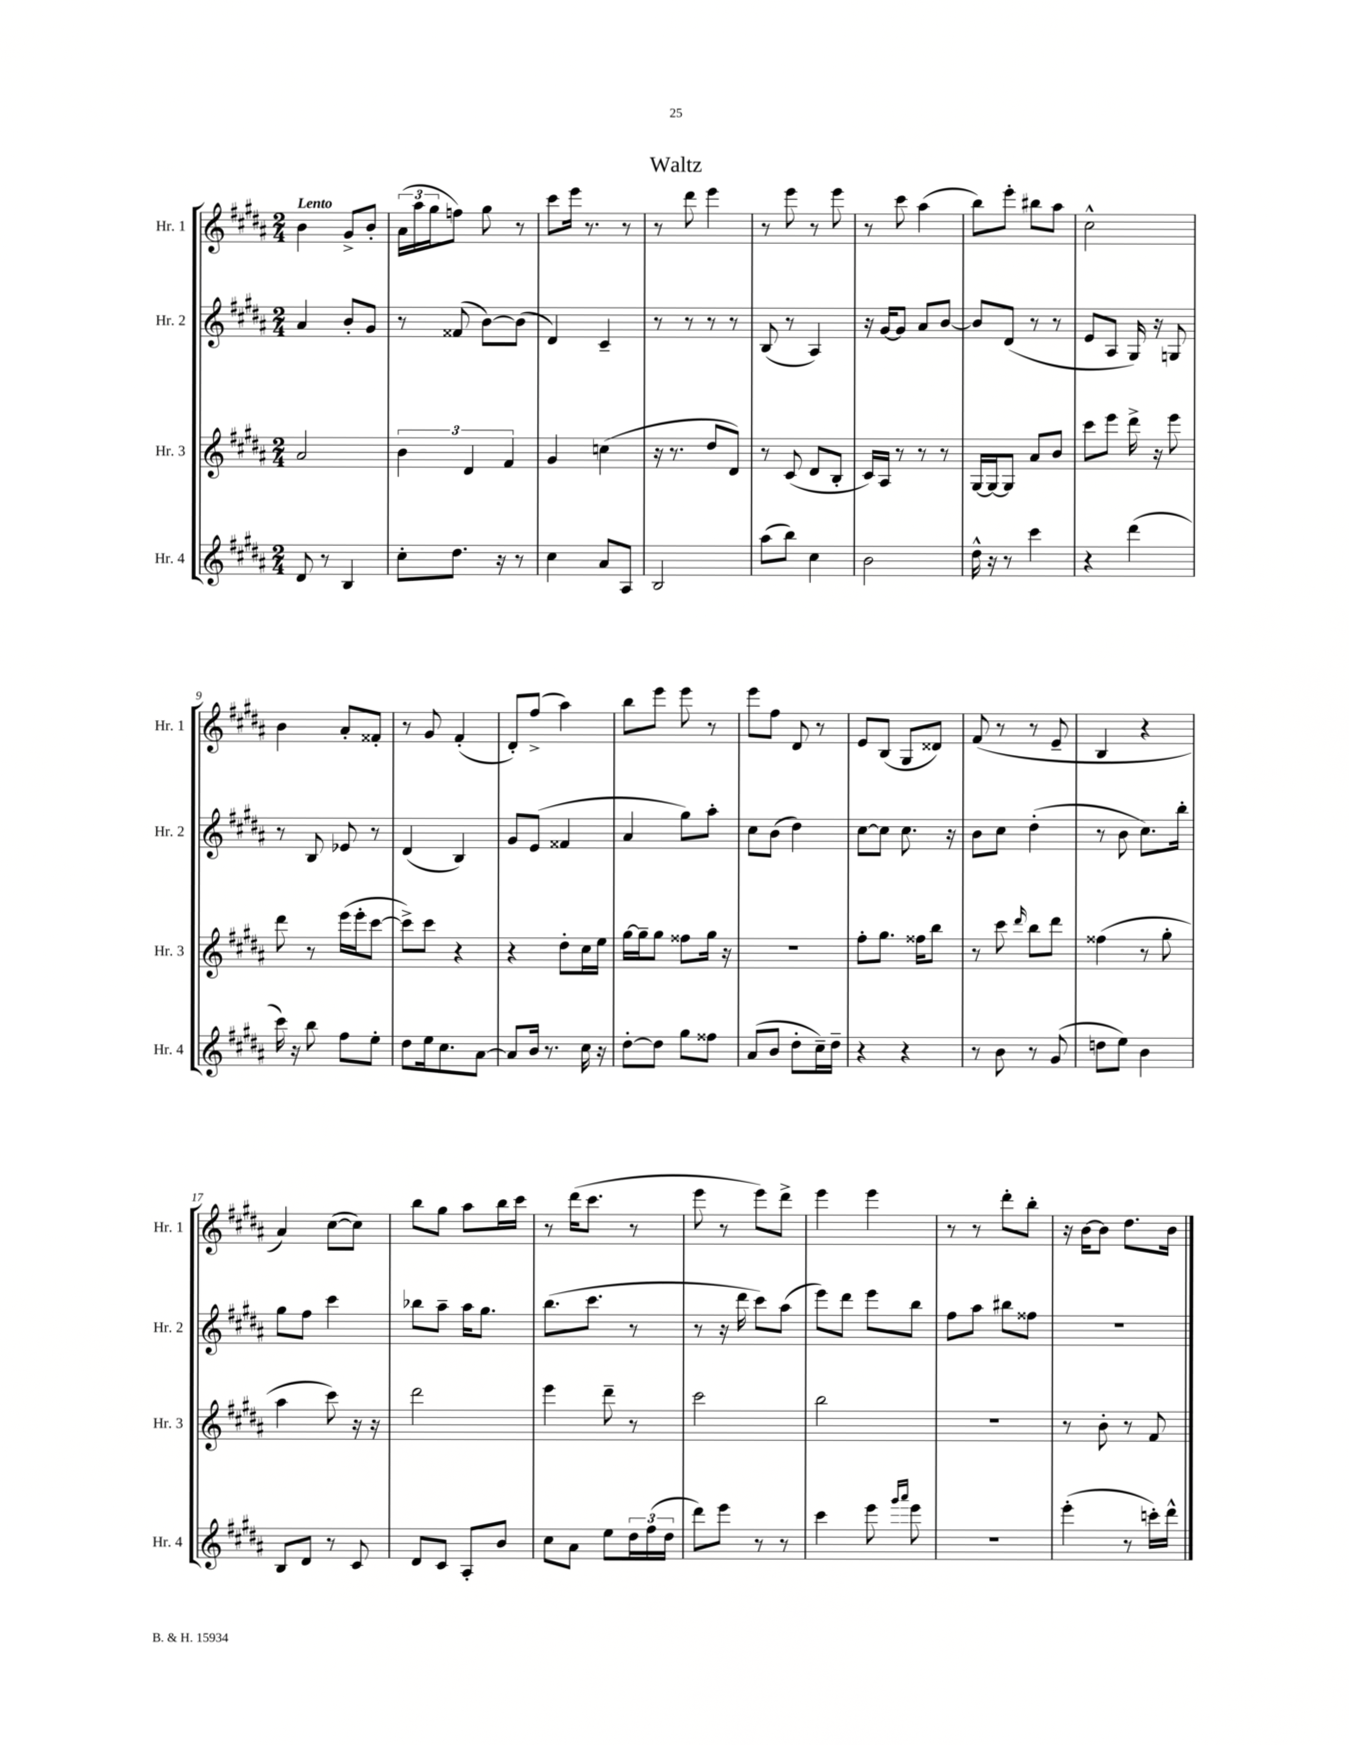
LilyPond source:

\header { title = "Waltz" }
<<
\new StaffGroup <<
\new Staff = "s0" \with { instrumentName = "Hr. 1" shortInstrumentName = "Hr. 1" } {
    \clef treble \key b \major \numericTimeSignature \time 2/4 \tempo "Lento"
    b'4 gis'8-> b'8-. |
    \tuplet 3/2 { ais'16( ais''16 gis''16 } f''8) gis''8 r8 |
    cis'''8 e'''16 r8. r8 |
    r8 dis'''8 e'''4 |
    r8 e'''8 r8 e'''8 |
    r8 cis'''8 ais''4( |
    b''8) e'''8-. bis''8 ais''8 |
    cis''2-^ |
    b'4 ais'8-. fisis'8-. |
    r8 gis'8 fis'4-.( |
    dis'8-.) fis''8->( ais''4) |
    b''8 e'''8 e'''8 r8 |
    e'''8 fis''8 dis'8 r8 |
    e'8 b8( gis8 disis'8) |
    fis'8( r8 r8 e'8-- |
    b4 r4 |
    ais'4) cis''8~( cis''8) |
    b''8 gis''8 ais''8 b''16 cis'''16 |
    r8 dis'''16( cis'''8. r8 |
    e'''8 r8 e'''8) dis'''8-> |
    e'''4 e'''4 |
    r8 r8 dis'''8-. b''8-. |
    r16 b'16~ b'8 dis''8. b'16 \bar "|." |
}
\new Staff = "s1" \with { instrumentName = "Hr. 2" shortInstrumentName = "Hr. 2" } {
    \clef treble \key b \major \numericTimeSignature \time 2/4
    ais'4 b'8-. gis'8 |
    r8 fisis'8( b'8~) b'8( |
    dis'4) cis'4-- |
    r8 r8 r8 r8 |
    b8( r8 ais4) |
    r16 gis'16~ gis'8 ais'8 b'8~ |
    b'8 dis'8( r8 r8 |
    e'8 ais8 gis16) r16 g8 |
    r8 b8 ees'8 r8 |
    dis'4( b4) |
    gis'8 e'8( fisis'4 |
    ais'4 gis''8) ais''8-. |
    cis''8 b'8( dis''4) |
    cis''8~ cis''8 cis''8. r16 |
    b'8 cis''8 dis''4-.( |
    r8 b'8 cis''8.) b''16-. |
    gis''8 fis''8 cis'''4 |
    bes''8 ais''8-- ais''16 gis''8. |
    b''8.( cis'''8. r8 |
    r8 r16 dis'''16 cis'''8) ais''8( |
    e'''8) dis'''8 e'''8 b''8 |
    fis''8 ais''8 bis''8 fisis''8 |
    R2 \bar "|." |
}
\new Staff = "s2" \with { instrumentName = "Hr. 3" shortInstrumentName = "Hr. 3" } {
    \clef treble \key b \major \numericTimeSignature \time 2/4
    ais'2 |
    \tuplet 3/2 { b'4 dis'4 fis'4 } |
    gis'4 c''4( |
    r16 r8. dis''8 dis'8) |
    r8 cis'8( dis'8 b8-. |
    cis'16) ais16 r8 r8 r8 |
    gis16~ gis16~ gis8 ais'8 b'8 |
    cis'''8 e'''8 dis'''16-> r16 e'''8 |
    dis'''8 r8 e'''16( e'''16-. cis'''8~ |
    cis'''8->) cis'''8 r4 |
    r4 dis''8-. cis''16 e''16 |
    gis''16~ gis''16-- gis''8 fisis''8 gis''16 r16 |
    R2 |
    fis''8-. gis''8. fisis''16 b''8 |
    r8 cis'''8 \grace { dis'''16 } b''8 dis'''8 |
    fisis''4( r8 gis''8-. |
    ais''4 cis'''8) r16 r16 |
    dis'''2 |
    e'''4 dis'''8-- r8 |
    cis'''2 |
    b''2 |
    r2 |
    r8 b'8-. r8 fis'8 \bar "|." |
}
\new Staff = "s3" \with { instrumentName = "Hr. 4" shortInstrumentName = "Hr. 4" } {
    \clef treble \key b \major \numericTimeSignature \time 2/4
    dis'8 r8 b4 |
    cis''8-. dis''8. r16 r8 |
    cis''4 ais'8 ais8 |
    b2 |
    ais''8( b''8) cis''4 |
    b'2 |
    dis''16-^ r16 r8 cis'''4 |
    r4 dis'''4( |
    cis'''16) r16 b''8 fis''8 e''8-. |
    dis''8 e''16 cis''8. ais'8~ |
    ais'8 b'16 r8. cis''16 r16 |
    dis''8~-. dis''8 gis''8 fisis''8 |
    ais'8( b'8 dis''8-. cis''16--) dis''16-- |
    r4 r4 |
    r8 b'8 r8 gis'8( |
    d''8 e''8) b'4 |
    b8 dis'8 r8 cis'8 |
    dis'8 cis'8 ais8-. b'8 |
    cis''8 ais'8 e''8 \tuplet 3/2 { dis''16 fis''16( dis''16 } |
    dis'''8) e'''8 r8 r8 |
    cis'''4 e'''8 \grace { gis'''16 ais'''16 } e'''8 |
    R2 |
    e'''4-.( r8 c'''16-.) dis'''16-^ \bar "|." |
}
>>
>>
